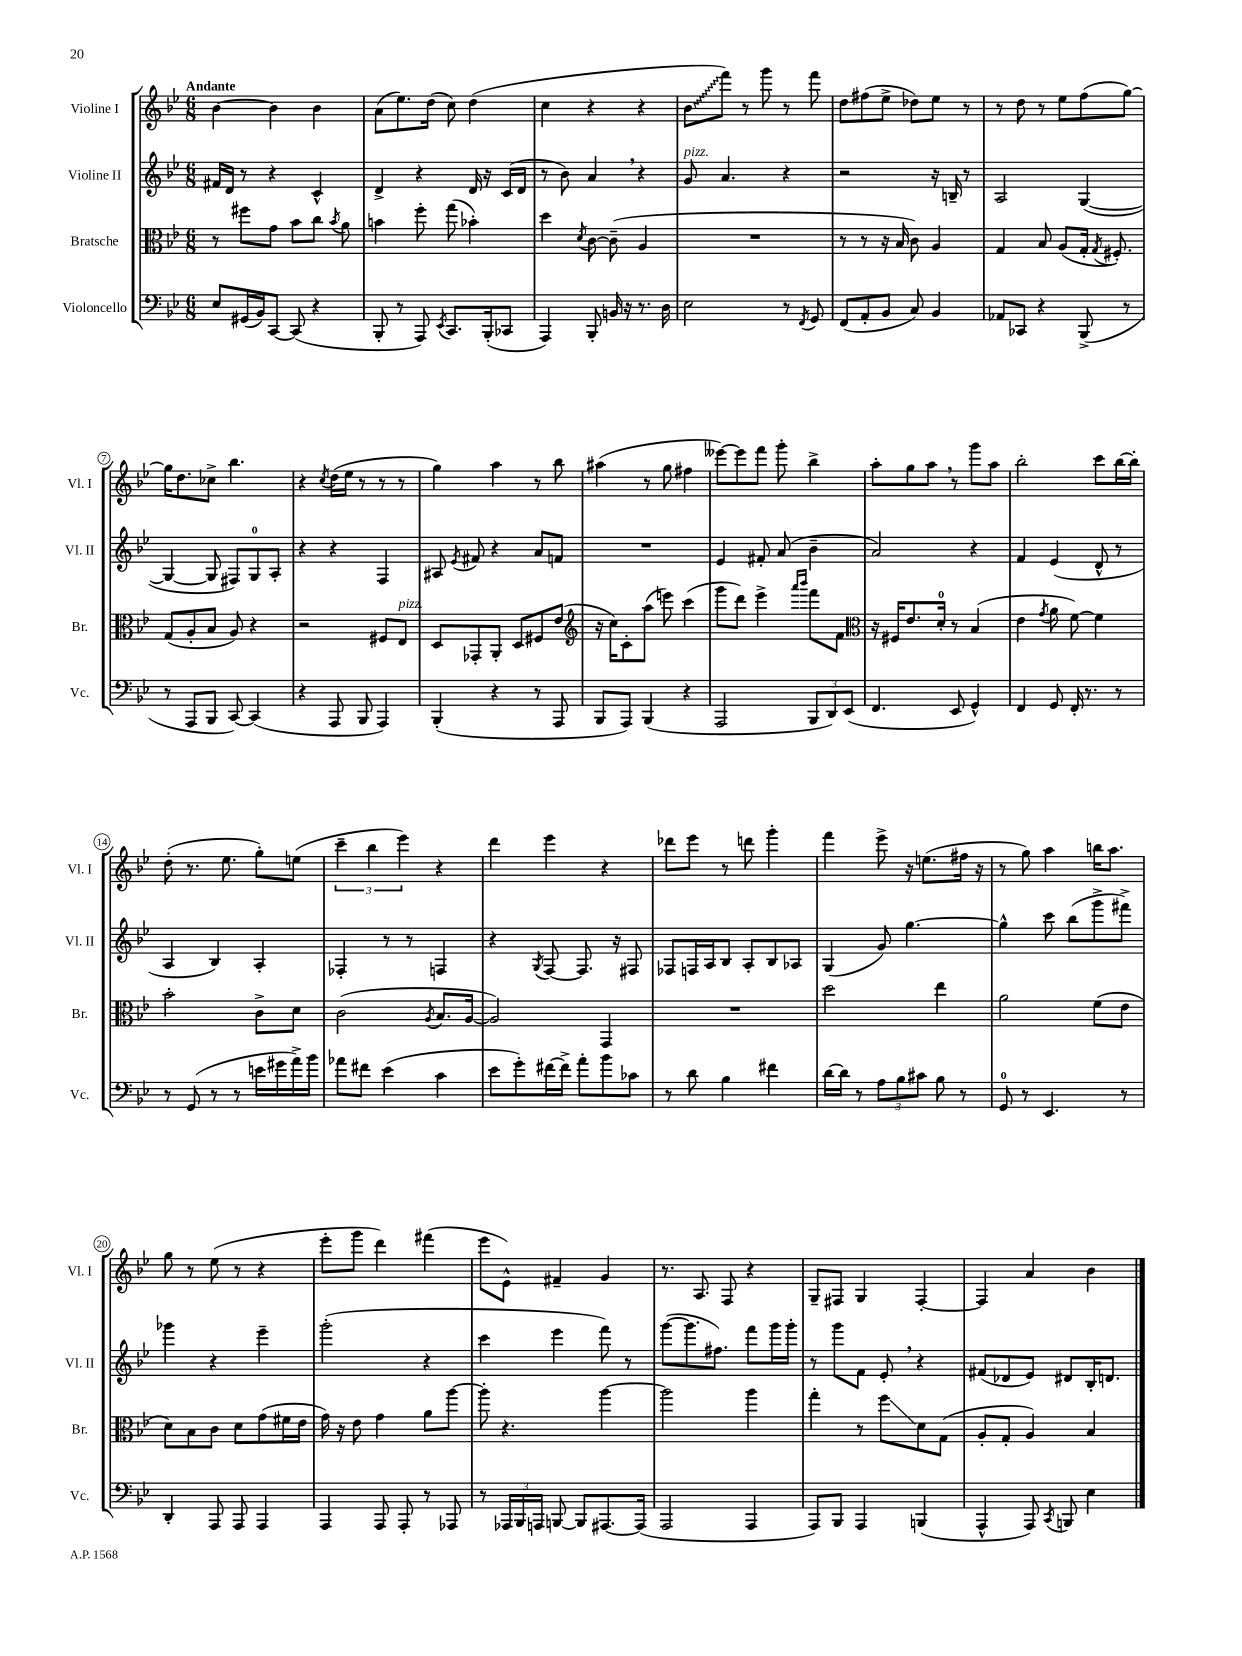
<<
\new StaffGroup <<
\new Staff = "s0" \with { instrumentName = "Violine I" shortInstrumentName = "Vl. I" } {
    \clef treble \key bes \major \numericTimeSignature \time 6/8 \tempo "Andante"
    \autoBeamOff bes'4~ bes'4 bes'4 |
    a'8[( ees''8.) d''16]( c''8) d''4( |
    c''4 r4 r4 |
    \once \override Glissando.style = #'zigzag bes'8[\glissando f'''8]) r8 g'''8 r8 f'''8 |
    d''8[ fis''8( ees''8]-> des''8[) ees''8] r8 |
    r8 d''8 r8 ees''8[ f''8( g''8]~) |
    g''16[ d''8. ces''8]-> bes''4. |
    r4 \acciaccatura { c''8 } d''16[( ees''16] r8 r8 r8 |
    g''4) a''4 r8 bes''8 |
    ais''4( r8 g''8 fis''4 |
    eeses'''8[~) eeses'''8 f'''8] g'''8-. bes''4-> |
    a''8[-. g''8 a''8] \breathe r8 g'''8[ a''8] |
    bes''2-. c'''8[ bes''16~ bes''16]-. |
    d''8-.( r8. ees''8. g''8[-.) e''8]( |
    \tuplet 3/2 { c'''4-- bes''4 ees'''4) } r4 |
    d'''4 ees'''4 r4 |
    des'''8[ ees'''8] r8 d'''8 g'''4-. |
    f'''4 ees'''8-> r16 e''8.[( fis''16] r16 |
    r8 g''8) a''4 b''16[ a''8.] |
    g''8 r8 ees''8( r8 r4 |
    ees'''8[-. g'''8] d'''4) fis'''4( |
    ees'''8[ ees'8]-^) fis'4-- g'4 |
    r8. a8. f8 r4 |
    g8[-- fis8] g4 fis4~-. |
    fis4 a'4 bes'4 \bar "|." |
}
\new Staff = "s1" \with { instrumentName = "Violine II" shortInstrumentName = "Vl. II" } {
    \clef treble \key bes \major \numericTimeSignature \time 6/8
    \autoBeamOff fis'16[ d'16] r8 r4 c'4-^ |
    d'4-> r4 d'16 r16 c'16[( d'16] |
    r8 bes'8) a'4 \breathe r4 |
    g'8^\markup { \italic "pizz." } a'4. r4 |
    r2 r16 b16-- r8 |
    a2 g4~( |
    g4~ g8 fis8[) g8-0 a8]-. |
    r4 r4 f4 |
    ais8 \acciaccatura { ees'8 } fis'8 r4 a'8[ f'8] |
    R2. |
    ees'4 fis'8-. a'8( bes'4-- |
    a'2) r4 |
    f'4 ees'4( d'8-^ r8 |
    a4 bes4) a4-. |
    fes4-. r8 r8 f4 |
    r4 \acciaccatura { g8 } f8~ f8. r16 fis8 |
    fes8[ f16 a16 bes8] a8[-. bes8 aes8] |
    g4( g'8) g''4.~ |
    g''4-^ c'''8 bes''8[( g'''8-> fis'''8]->) |
    ges'''4 r4 ees'''4-- |
    g'''2-.( r4 |
    c'''4 ees'''4 f'''8) r8 |
    g'''8[~( g'''8. fis''8.]) f'''8[ g'''16 g'''16]-. |
    r8 g'''8[ f'8] ees'8-. \breathe r4 |
    fis'8[( des'8 ees'8]) dis'8[ bes16-. d'8.] \bar "|." |
}
\new Staff = "s2" \with { instrumentName = "Bratsche" shortInstrumentName = "Br." } {
    \clef alto \key bes \major \numericTimeSignature \time 6/8
    \autoBeamOff r8 fis''8[ g'8] bes'8[ c''8] \acciaccatura { bes'8 } a'8 |
    b'4 f''8-. g''8( bes'4-.) |
    d''4 \acciaccatura { d'8 } c'8~ c'8--( a4 |
    R2. |
    r8 r8 r16 bes16 c'8) a4 |
    g4 bes8 a8[( g16]-. \acciaccatura { g8 } fis8.-.) |
    g8[( a8-. bes8] a8) r4 |
    r2 fis8[ ees8]^\markup { \italic "pizz." } |
    d8[ ges,8-. a,8]-. d8[ fis8 ees'8]( |
    \clef treble r16 c''16[) c'8-. a''8]( e'''8) c'''4( |
    g'''8[ d'''8]) ees'''4-> \grace { a'''16[ bes'''16] } f'''8[ f'8] |
    \clef alto r16 fis16[ ees'8. d'16]-0-. r8 bes4( |
    ees'4 \acciaccatura { g'8 } a'8 f'8~) f'4 |
    bes'2-. c'8[-> d'8] |
    c'2( \acciaccatura { a8 } bes8.[ a16]~ |
    a2) g,4 |
    R2. |
    d''2 ees''4 |
    a'2 f'8[( ees'8] |
    d'8[) bes8 c'8] d'8[ g'8( fis'16 ees'16] |
    g'16) r16 ees'8 g'4 a'8[ a''8]~ |
    a''8-. r4. a''4~ |
    a''2 a''4 |
    g''4-. r8 f''8[\glissando d'8 g8]( |
    a8[-. g8]-. a4) bes4 \bar "|." |
}
\new Staff = "s3" \with { instrumentName = "Violoncello" shortInstrumentName = "Vc." } {
    \clef bass \key bes \major \numericTimeSignature \time 6/8
    \autoBeamOff ees8[ gis,16( bes,16) c,8]~ c,8( r4 |
    bes,,8-. r8 a,,8) \acciaccatura { ees,8 } c,8.[ bes,,16-.( ces,8] |
    a,,4) bes,,8-. b,16 r16 r8. d16 |
    ees2 r8 \acciaccatura { f,8 } g,8 |
    f,8[( a,8-. bes,8] c8) bes,4 |
    aes,8[ ces,8] r4 bes,,8->( r8 |
    r8 a,,8[ bes,,8] c,8~) c,4( |
    r4 a,,8 bes,,8 a,,4) |
    bes,,4-.( r4 r8 a,,8 |
    bes,,8[ a,,8]) bes,,4( r4 |
    a,,2 \tuplet 3/2 { bes,,8[ d,8) ees,8]( } |
    f,4. ees,8 g,4-^) |
    f,4 g,8 f,16-. r8. r8 |
    r8 g,8( r8 r8 e'16[ gis'16 a'16->) bes'16] |
    aes'8[ fis'8] ees'4( c'4 |
    ees'8[ g'8-.) fis'16~ fis'16]-> a'8[-. bes'8 ces'8] |
    r8 d'8 bes4 fis'4 |
    d'16[~ d'16] r8 \tuplet 3/2 { a8[ bes8 cis'8] } bes8 r8 |
    g,8-0 r8 ees,4. r8 |
    d,4-. a,,8 a,,8 a,,4 |
    a,,4 a,,8 a,,8-. r8 aes,,8 |
    r8 \tuplet 3/2 { aes,,16[ bes,,16 a,,16] } b,,8~ b,,8[ ais,,8.~ ais,,16]( |
    a,,2 a,,4 |
    a,,8[) bes,,8] a,,4 b,,4( |
    a,,4-^ a,,8) \acciaccatura { c,8 } b,,8 ees4 \bar "|." |
}
>>
>>
\layout { \context { \Score \override BarNumber.stencil = #(make-stencil-circler 0.1 0.3 ly:text-interface::print) } }
